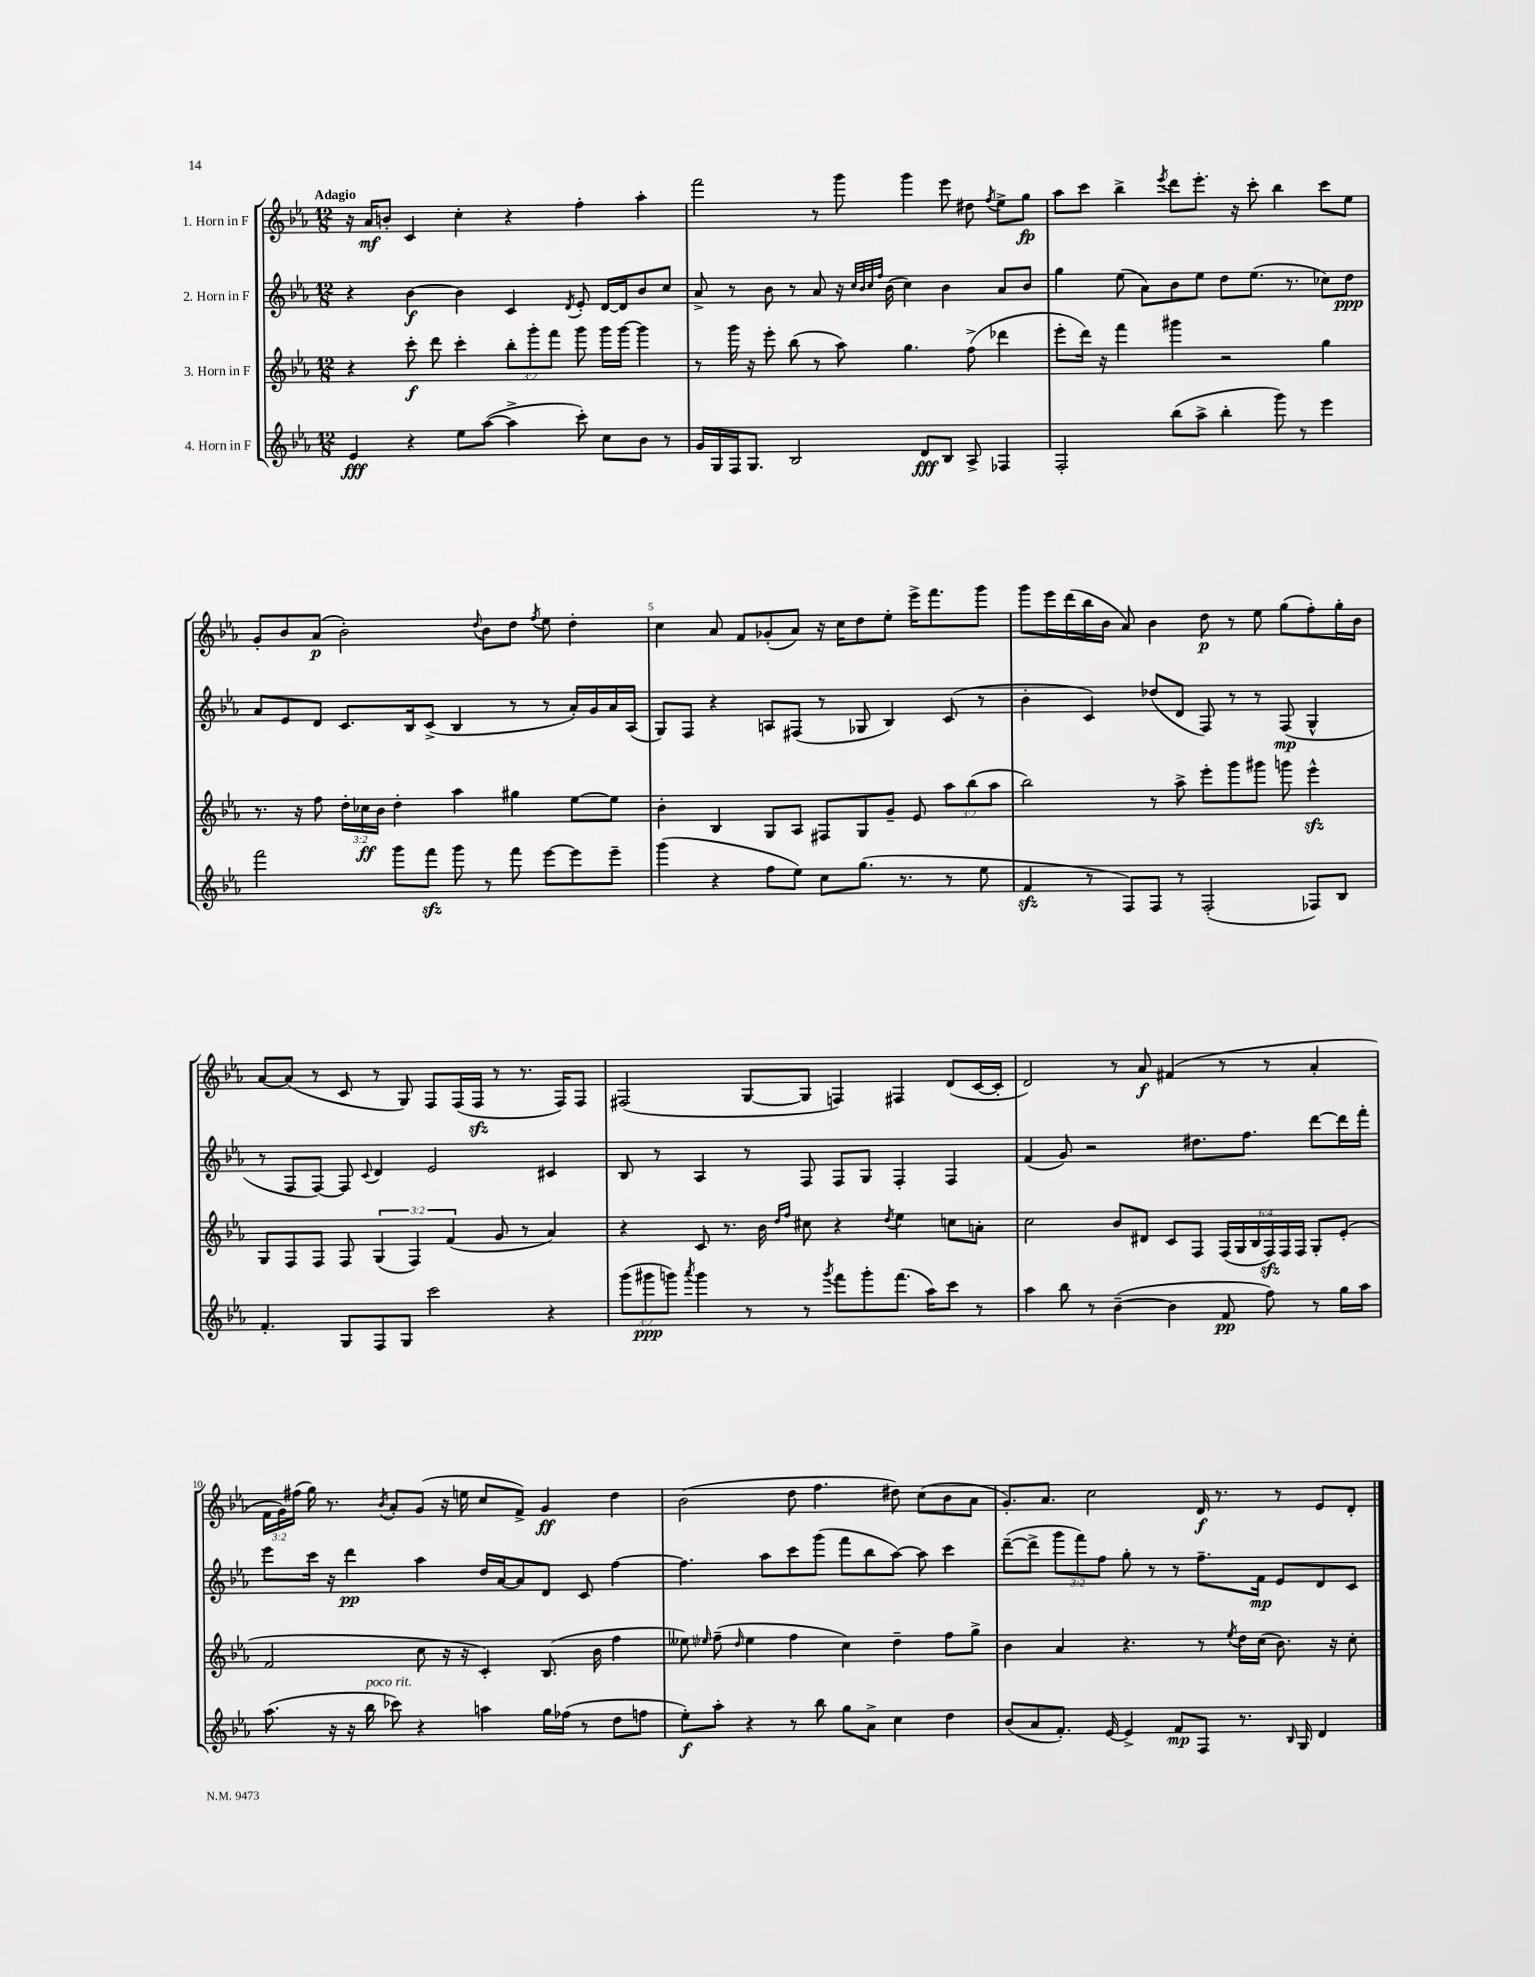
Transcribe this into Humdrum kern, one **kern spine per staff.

**kern	**dynam	**kern	**dynam	**kern	**dynam	**kern	**dynam
*part4	*part4	*part3	*part3	*part2	*part2	*part1	*part1
*staff4	*staff4	*staff3	*staff3	*staff2	*staff2	*staff1	*staff1
*I"4. Horn in F	*	*I"3. Horn in F	*	*I"2. Horn in F	*	*I"1. Horn in F	*
*clefG2	*	*clefG2	*	*clefG2	*	*clefG2	*
*k[b-e-a-]	*	*k[b-e-a-]	*	*k[b-e-a-]	*	*k[b-e-a-]	*
*M12/8	*	*M12/8	*	*M12/8	*	*M12/8	*
=1	=1	=1	=1	=1	=1	=1	=1
!	!	!	!	!	!	!LO:TX:a:B:t=Adagio	!
4e-/	fff	4r	.	4r	.	16r	.
.	.	.	.	.	.	16a-/KL	mf
.	.	.	.	.	.	8bn'/J	.
4r	.	8ccc'\	f	[4b-\	f	4c/	.
.	.	8ddd\	.	.	.	.	.
8ee-\L	.	4ccc'\	.	4b-\]	.	4cc'\	.
([8aa-\J	.	.	.	.	.	.	.
4aa-^\]	.	12bb-'\L	.	4c/	.	4r	.
.	.	12ggg'\	.	.	.	.	.
.	.	12fff\J	.	.	.	.	.
.	.	.	.	8qd/	.	.	.
8ccc'\)	.	8ggg\	.	8e-'/	.	4ff'\	.
8cc\L	.	16ggg\LL	.	[16d/LL	.	.	.
.	.	[16ggg\JJ	.	16d/J]	.	.	.
8b-\J	.	4ggg\]	.	8b-/	.	4aa-'\	.
8r	.	.	.	8cc/J	.	.	.
=2	=2	=2	=2	=2	=2	=2	=2
16g/LL	.	8r	.	8a-^/	.	2fff\	.
16G/	.	.	.	.	.	.	.
16F/J	.	16ggg\	.	8r	.	.	.
8.G/J	.	16r	.	.	.	.	.
.	.	8eee-'\	.	8b-\	.	.	.
2B-/	.	(8bb-\	.	8r	.	.	.
.	.	8r	.	8a-/	.	8r	.
.	.	8aa-\)	.	16r	.	8ggg\	.
.	.	.	.	32qqcc/LLL	.	.	.
.	.	.	.	32qqb-/	.	.	.
.	.	.	.	32qqcc/	.	.	.
.	.	.	.	32qqff/JJJ	.	.	.
.	.	.	.	(16b-\	.	.	.
.	.	4.gg\	.	4cc\)	.	4ggg\	.
8d/L	fff	.	.	.	.	.	.
8B-/J	.	.	.	4b-\	.	8eee-\	.
8A-^/	.	(8ff^\	.	.	.	8dd#X\	.
.	.	.	.	.	.	8qff/	.
4F-X/	.	4ddd-X\	.	8a-/L	.	8ee-^\L	.
.	.	.	.	8b-/J	.	8gg\J	fp
=3	=3	=3	=3	=3	=3	=3	=3
2F'/	.	8eee-'\L	.	4gg\	.	8aa-\L	.
.	.	16ddd\Jk)	.	.	.	8ccc\J	.
.	.	16r	.	.	.	.	.
.	.	4fff\	.	(8ee-\	.	4bb-^\	.
.	.	.	.	8a-\L)	.	.	.
.	.	.	.	.	.	8qeee-/	.
(8bb-\L	.	4ggg#X\	.	8b-\	.	8ddd\L	.
8aa-^\J	.	.	.	8ee-\J	.	8.eee-'\J	.
4bb-'\	.	2r	.	8dd\L	.	.	.
.	.	.	.	.	.	16r	.
.	.	.	.	(8.ee-\J	.	8ccc'\	.
8ggg\)	.	.	.	.	.	4bb-\	.
.	.	.	.	8.r	.	.	.
8r	.	.	.	.	.	.	.
4eee-\	.	4gg\	.	8cc-X\L)	.	8ccc\L	.
.	.	.	.	8dd\J	ppp	8ee-\J	.
!!LO:LB:g=z
=4	=4	=4	=4	=4	=4	=4	=4
2fff\	.	8.r	.	8a-/L	.	8g'/L	.
.	.	.	.	8e-/	.	8b-/	.
.	.	16r	.	.	.	.	.
.	.	8ff\	.	8d/J	.	(8a-/J	p
.	.	24dd'\LL	.	8.c/L	.	2b-'\)	.
.	.	24cc-X\	ff	.	.	.	.
.	.	24b-\JJ	.	.	.	.	.
8ggg\L	.	4dd'\	.	.	.	.	.
.	.	.	.	16B-/k	.	.	.
8fffzz\J	.	.	.	(8c^/J	.	.	.
8ggg\	.	4aa-\	.	4B-/	.	.	.
.	.	.	.	.	.	8qqdd/	.
8r	.	.	.	.	.	8b-\L	.
8fff\	.	4gg#X\	.	8r	.	8dd\J	.
.	.	.	.	.	.	8qff/	.
[8eee-\L	.	.	.	8r	.	8ee-\	.
8eee-\]	.	[8ee-\L	.	16a-'/LL)	.	4dd'\	.
.	.	.	.	16g/	.	.	.
8eee-~\J	.	8ee-\J]	.	16a-/	.	.	.
.	.	.	.	(16A-/JJ	.	.	.
=5	=5	=5	=5	=5	=5	=5	=5
(4ggg\	.	4b-'\	.	8G/L)	.	4cc\	.
.	.	.	.	8F/J	.	.	.
4r	.	4B-/	.	4r	.	8a-/	.
.	.	.	.	.	.	8f/L	.
8ff\L	.	8G/L	.	8An/L	.	(8g-X'/	.
8ee-\J)	.	8A-/J	.	(8F#X/J	.	8a-/J)	.
8cc\L	.	8F#X/L	.	8r	.	16r	.
.	.	.	.	.	.	16cc\KL	.
(8.gg\J	.	8G/	.	8G-X/	.	8dd\	.
.	.	8g~/J	.	4B-/)	.	8ee-'\J	.
8.r	.	.	.	.	.	.	.
.	.	8e-/	.	.	.	16eee-^\KL	.
.	.	.	.	.	.	8.fff\	.
8r	.	12aa-\L	.	(8c/	.	.	.
.	.	(12bb-\	.	.	.	.	.
8ee-\	.	.	.	8r	.	8ggg\J	.
.	.	12aa-\J	.	.	.	.	.
=6	=6	=6	=6	=6	=6	=6	=6
4fzz/	.	2bb-\)	.	4b-'\	.	8ggg\L	.
.	.	.	.	.	.	16eee-\L	.
.	.	.	.	.	.	(16ddd\	.
8r	.	.	.	4c/)	.	16bb-\	.
.	.	.	.	.	.	16b-\JJ	.
8F/L)	.	.	.	.	.	8a-/)	.
8F/J	.	8r	.	(8dd-X/L	.	4b-\	.
8r	.	8aa-^\	.	8d/J	.	.	.
(2F'/	.	8eee-'\L	.	8F/)	.	8dd\	p
.	.	8ggg\	.	8r	.	8r	.
.	.	8ggg#X\J	.	8r	.	8ee-\	.
.	.	8gggn\	.	(8F/	mp	(8gg\L	.
8F-X/L)	.	4eee-zz^^\	.	4G^^/	.	8ff'\)	.
8B-/J	.	.	.	.	.	16gg'\L	.
.	.	.	.	.	.	16b-\JJ	.
!!LO:LB:g=z
=7	=7	=7	=7	=7	=7	=7	=7
4.f'/	.	8G/L	.	8r	.	[8a-/L	.
.	.	8F/	.	8F/L	.	(8a-/J]	.
.	.	8F/J	.	[8F/J)	.	8r	.
8G/L	.	8F/	.	8F/]	.	8c/	.
.	.	.	.	8qqc/	.	.	.
8F/	.	(6G/	.	4d/	.	8r	.
8G/J	.	.	.	.	.	8G/)	.
.	.	6F/)	.	.	.	.	.
2ccc\	.	.	.	2e-/	.	8F/L	.
.	.	(6f/	.	.	.	.	.
.	.	.	.	.	.	(16F/L	.
.	.	.	.	.	.	16Fzz/JJ	.
.	.	8g/	.	.	.	8r	.
.	.	8r	.	.	.	8.r	.
4r	.	4a-/)	.	4c#X/	.	.	.
.	.	.	.	.	.	16F/KL)	.
.	.	.	.	.	.	8F/J	.
=8	=8	=8	=8	=8	=8	=8	=8
(12ggg\L	.	4r	.	8B-/	.	(2F#X/	.
12ggg#X\	ppp	.	.	.	.	.	.
.	.	.	.	8r	.	.	.
12gggn\J)	.	.	.	.	.	.	.
8qaaa-/	.	.	.	.	.	.	.
4ggg\	.	8c/	.	4A-/	.	.	.
.	.	8.r	.	.	.	.	.
8r	.	.	.	8r	.	[8G/L	.
.	.	16b-\	.	.	.	.	.
.	.	16qqdd/LL	.	.	.	.	.
.	.	16qqff/JJ	.	.	.	.	.
8r	.	8cc#X\	.	8F/	.	8G/J]	.
8qggg/	.	.	.	.	.	.	.
8fff\L	.	4r	.	8F/L	.	4Fn/)	.
8ggg'\	.	.	.	8G/J	.	.	.
.	.	8qdd/	.	.	.	.	.
(8.fff\J	.	4ee-\	.	4F'/	.	4F#X/	.
16aa-\KL)	.	.	.	.	.	.	.
8ccc\J	.	8ccn\L	.	4F/	.	(8d/L	.
8r	.	8an'\J	.	.	.	[16c/L	.
.	.	.	.	.	.	16c'/JJ]	.
=9	=9	=9	=9	=9	=9	=9	=9
4aa-\	.	2cc\	.	(4f/	.	2d/)	.
8bb-\	.	.	.	8g/)	.	.	.
8r	.	.	.	2r	.	.	.
([4b-~\	.	8b-/L	.	.	.	8r	.
.	.	8d#X/J	.	.	.	8a-/	f
4b-\]	.	8c/L	.	.	.	(4f#X/	.
.	.	8F/J	.	8.dd#X\L	.	.	.
8f/	pp	(24F/LL	.	.	.	8r	.
.	.	24G/	.	.	.	.	.
.	.	.	.	8.ff\J	.	.	.
.	.	24B-/	.	.	.	.	.
8ff\)	.	24Fzz/)	.	.	.	8r	.
.	.	24F/	.	.	.	.	.
.	.	24F/JJ	.	.	.	.	.
8r	.	8G'/L	.	[8ddd\L	.	4a-'/	.
16gg\LL	.	(8e-'/J	.	16ddd\L]	.	.	.
16aa-\JJ	.	.	.	16fff'\JJ	.	.	.
!!LO:LB:g=z
=10	=10	=10	=10	=10	=10	=10	=10
(8.aa-\	.	2f/	.	8eee-\L	.	24f\LL	.
.	.	.	.	.	.	24g\)	.
.	.	.	.	.	.	(24ff#X\JJ	.
.	.	.	.	16ccc\Jk	.	16gg\)	.
16r	.	.	.	16r	.	8.r	.
16r	.	.	.	4ddd\	pp	.	.
!LO:TX:a:i:t=poco rit.	!	!	!	!	!	!	!
16bb-\	.	.	.	.	.	.	.
.	.	.	.	.	.	8qb-/	.
8ccc-X\)	.	.	.	.	.	8a-'/L	.
4r	.	8cc\	.	4aa-\	.	(8g/J	.
.	.	16r	.	.	.	16r	.
.	.	16r	.	.	.	16een\	.
4aan\	.	4c'/)	.	16dd/LL	.	8cc/L	.
.	.	.	.	[16a-/J	.	.	.
.	.	.	.	8a-/]	.	8f^/J)	.
16gg\LL	.	(8.B-/	.	8d/J	.	4g/	ff
(16ff-X\JJ	.	.	.	.	.	.	.
8r	.	.	.	8c/	.	.	.
.	.	16b-\	.	.	.	.	.
8dd\L	.	4ff\	.	[4ff\	.	4dd\	.
8ffn\J	.	.	.	.	.	.	.
=11	=11	=11	=11	=11	=11	=11	=11
8ee-'\L)	f	8ee--X\)	.	4.ff\]	.	(2b-\	.
.	.	16qqee-X/	.	.	.	.	.
8aa-'\J	.	(8ff~\	.	.	.	.	.
.	.	16qqdd/	.	.	.	.	.
4r	.	4ee-\	.	.	.	.	.
.	.	.	.	8aa-\L	.	.	.
8r	.	4ff\	.	8ccc\	.	8dd\	.
8bb-\	.	.	.	(8ggg\J	.	4.ff\	.
8gg\L	.	4cc\)	.	8fff\L	.	.	.
8a-^\J	.	.	.	8bb-\	.	.	.
4cc\	.	4dd~\	.	[8aa-\J)	.	8dd#X\)	.
.	.	.	.	8aa-\]	.	(8cc\L	.
4dd\	.	8ff\L	.	4ccc\	.	8b-\	.
.	.	8gg^\J	.	.	.	8a-\J	.
=12	=12	=12	=12	=12	=12	=12	=12
(8b-/L	.	4b-\	.	([8ddd~\L	.	8.g'/L)	.
8a-/	.	.	.	8ddd^\J]	.	.	.
.	.	.	.	.	.	8.a-/J	.
8.f'/J)	.	4a-/	.	12ggg\L	.	.	.
.	.	.	.	12fff\)	.	.	.
.	.	.	.	.	.	2cc\	.
.	.	.	.	12ff\J	.	.	.
[16e-/	.	.	.	.	.	.	.
4e-^/]	.	4.r	.	8gg'\	.	.	.
.	.	.	.	8r	.	.	.
8f/L	mp	.	.	8r	.	.	.
8F/J	.	8r	.	8.ff~\L	.	16d/	f
.	.	.	.	.	.	8.r	.
.	.	8qee-/	.	.	.	.	.
8.r	.	16dd\LL	.	.	.	.	.
.	.	(16cc\JJ	.	16f\Jk	mp	.	.
.	.	8.b-\)	.	8e-/L	.	8r	.
16qqB-/	.	.	.	.	.	.	.
16G/	.	.	.	.	.	.	.
4d/	.	.	.	8d/	.	8e-/L	.
.	.	16r	.	.	.	.	.
.	.	8cc'\	.	8c/J	.	8d'/J	.
==	==	==	==	==	==	==	==
*-	*-	*-	*-	*-	*-	*-	*-
